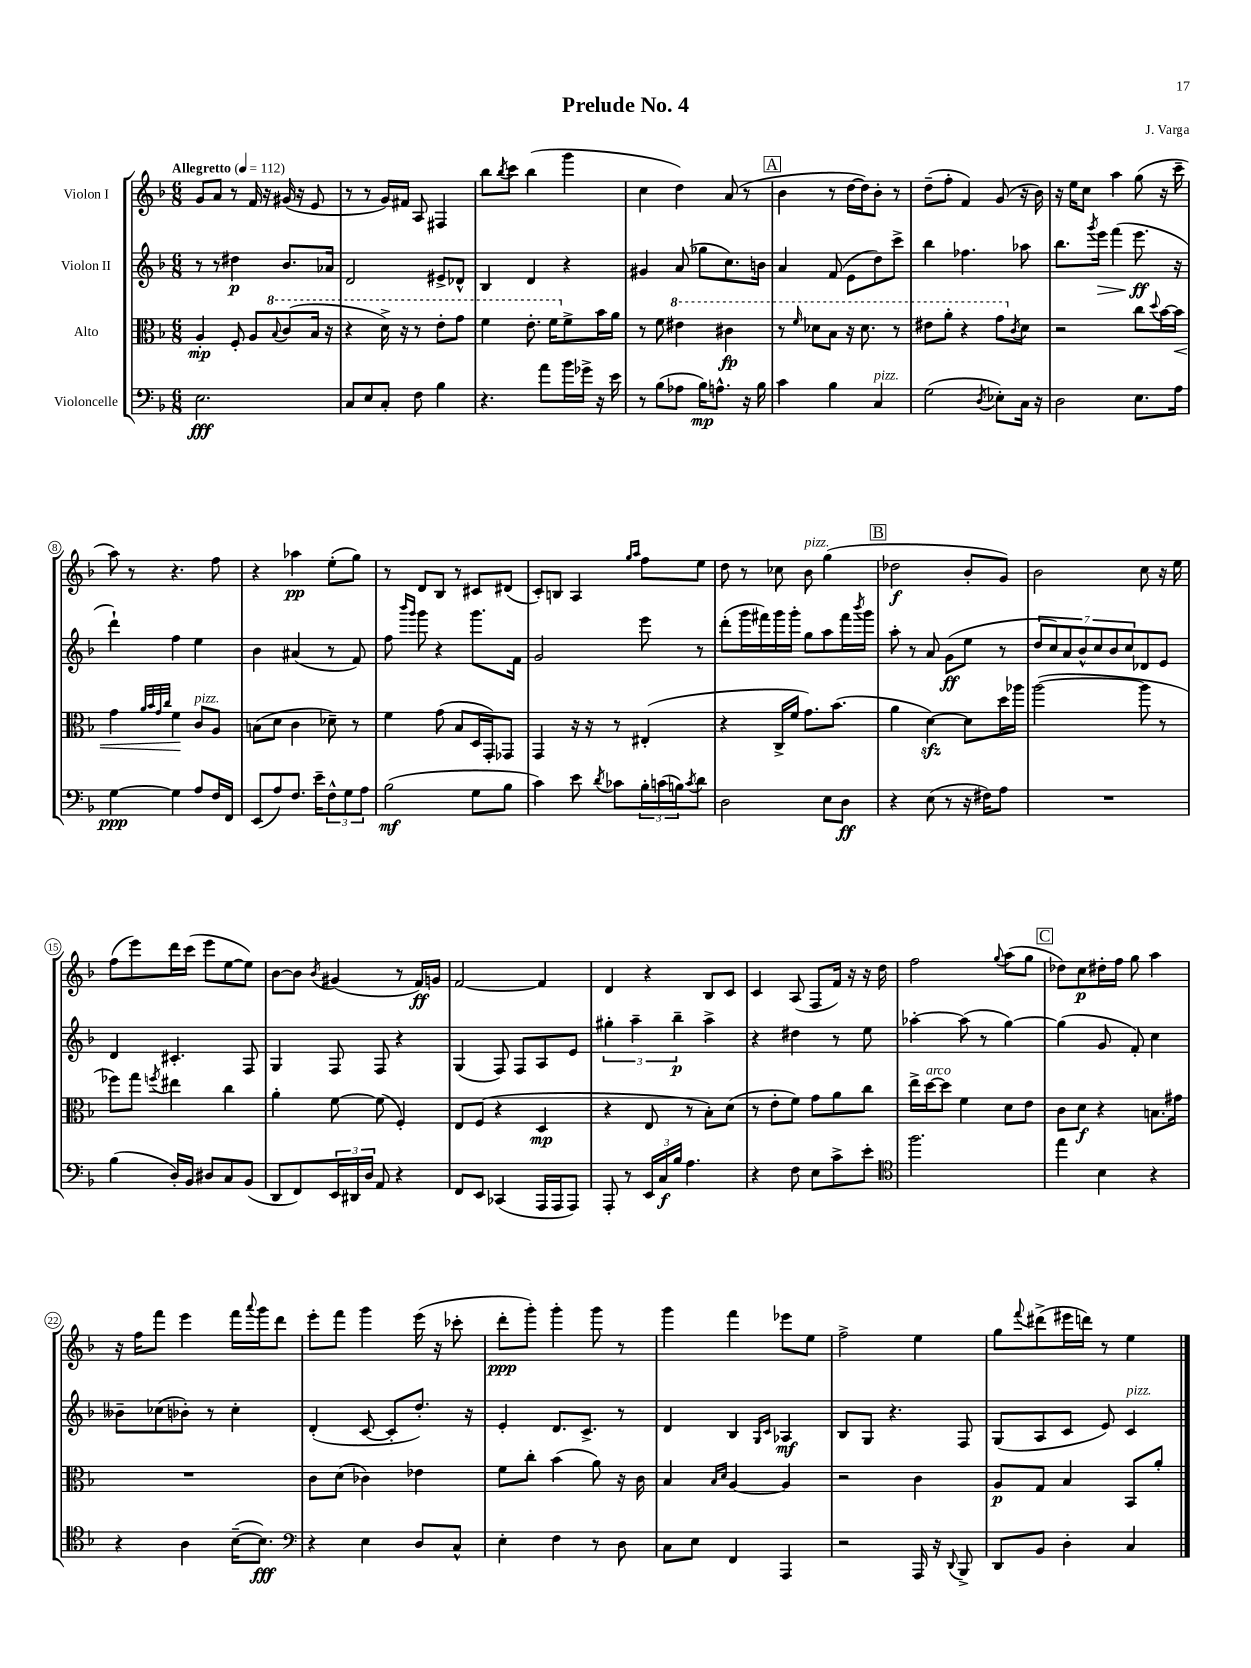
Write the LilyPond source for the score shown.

\header { title = "Prelude No. 4" composer = "J. Varga" }
<<
\new StaffGroup <<
\new Staff = "s0" \with { instrumentName = "Violon I" } {
    \clef treble \key f \major \numericTimeSignature \time 6/8 \tempo "Allegretto" 4 = 112
    g'8 a'8 r8 f'16 r16 gis'16( r16 e'8 |
    r8 r8 g'16) fis'16 a8 fis4 |
    bes''8 \acciaccatura { bes''8 } c'''8 bes''4( g'''4 |
    c''4 d''4) a'8( r8 |
    \mark \markup { \box "A" } bes'4 r8 d''16~ d''16) bes'8-. r8 |
    d''8--( f''8-. f'4) g'8( r16 bes'16) |
    r16 e''16 c''8 a''4 g''8( r16 c'''16-- |
    a''8) r8 r4. f''8 |
    r4 aes''4\pp e''8-.( g''8) |
    r8 d'8 bes8 r8 cis'8 dis'8( |
    c'8-.) b8 a4 \grace { g''16 a''16 } f''8 e''8 |
    d''8 r8 ces''8 bes'8^\markup { \italic "pizz." } g''4( |
    \mark \markup { \box "B" } des''2\f bes'8-. g'8) |
    bes'2 c''8 r16 e''16 |
    f''8( e'''8) d'''16 c'''16( e'''8 e''8~ e''8) |
    bes'8~ bes'8 \acciaccatura { bes'8 } gis'4( r8 f'16\ff) g'16 |
    f'2~ f'4 |
    d'4 r4 bes8 c'8 |
    c'4 a8( f8 f'16) r16 r16 d''16 |
    f''2 \appoggiatura { g''8 } a''8( g''8 |
    \mark \markup { \box "C" } des''8) c''8\p dis''16-. f''16 g''8 a''4 |
    r16 f''16 f'''8 e'''4 f'''16 \appoggiatura { a'''8 } g'''16 d'''8 |
    e'''8-. f'''8 g'''4 e'''16( r16 ces'''8-. |
    d'''8-.\ppp g'''8-.) g'''4-. g'''8 r8 |
    g'''4 f'''4 ees'''8 e''8 |
    f''2-> e''4 |
    g''8 \appoggiatura { f'''8 } dis'''8->( eis'''16 d'''16) r8 e''4 \bar "|." |
}
\new Staff = "s1" \with { instrumentName = "Violon II" } {
    \clef treble \key f \major \numericTimeSignature \time 6/8
    r8 r8 dis''4\p bes'8. aes'16 |
    d'2 eis'8-> des'8-^ |
    bes4 d'4 r4 |
    gis'4 a'8( ges''8 c''8.) b'16 |
    \mark \markup { \box "A" } a'4 f'8( e'8 d''8) c'''8-> |
    bes''4 fes''4. aes''8 |
    bes''8. \acciaccatura { g'''8 } e'''16\> f'''4( e'''8.\ff\! r16 |
    d'''4-!) f''4 e''4 |
    bes'4 ais'4( r8 f'8) |
    f''8 \grace { bes'''16 g'''16 } g'''8 r4 g'''8. f'16 |
    g'2 e'''8 r8 |
    d'''8-.( g'''16 fis'''16) g'''16 g'''16-. g''8 a''8 fis'''16 \acciaccatura { bes'''8 } g'''16 |
    \mark \markup { \box "B" } a''8-. r8 a'8 g'8\ff( e''8 r8 |
    \tuplet 7/4 { d''8 c''8) a'8 bes'8-^ c''8 bes'8 c''8 } des'8 e'8 |
    d'4 cis'4.-. f8 |
    g4 f8 f8 r4 |
    g4( f8) f8 a8 e'8 |
    \tuplet 3/2 { gis''4-. a''4-- bes''4--\p } a''4-> |
    r4 dis''4 r8 e''8 |
    aes''4~-. aes''8( r8 g''4~) |
    \mark \markup { \box "C" } g''4( g'8 f'8-.) c''4 |
    beses'8-- ces''8( bes'8-.) r8 ces''4-. |
    d'4-.( c'8~ c'8-. d''8.-.) r16 |
    e'4-. d'8. c'8.-> r8 |
    d'4 bes4 \grace { g16 c'16 } aes4\mf |
    bes8 g8 r4. f8 |
    g8( a8 c'8 e'8) c'4^\markup { \italic "pizz." } \bar "|." |
}
\new Staff = "s2" \with { instrumentName = "Alto" } {
    \clef alto \key f \major \numericTimeSignature \time 6/8
    a4-.\mp f8-. a8 \ottava #1 \appoggiatura { bes'8 } c''8( bes'16 r16 |
    r4 d''16->) r16 r8 e''8-. g''8 |
    f''4 e''8.-. f''16 \ottava #0 f'8-> bes'16 a'16 |
    r8 f'8 \ottava #1 eis''4 cis''4\fp |
    \mark \markup { \box "A" } r8 \grace { f''16 } des''8 bes'8 r16 des''8. r8 |
    eis''8 a''8-. r4 g''8 \ottava #0 \acciaccatura { c'8 } d'8 |
    r2 c''8 \appoggiatura { d''8 } bes'16~ bes'16\< |
    g'4 \grace { a'32 bes'32 g'32 c''32 } f'4\! c'8^\markup { \italic "pizz." } a8 |
    b8( d'8 c'4 des'8--) r8 |
    f'4 g'8( bes8 d16 g,16-.) ges,8 |
    g,4 r16 r16 r8 eis4-.( |
    r4 c16-> f'16 g'8.) bes'8.( |
    \mark \markup { \box "B" } a'4 d'4~\sfz) d'8 d''16 aes''16 |
    a''2~( a''8 r8 |
    fes''8) g''8 \acciaccatura { f''8 } eis''4 c''4 |
    a'4-. f'8~ f'8( f4-.) |
    e8 f8( r4 d4\mp |
    r4 e8 r8 bes8-.) d'8( |
    r8 e'8-. f'8) g'8 a'8 c''8 |
    e''16-> d''16~^\markup { \italic "arco" } d''8 f'4 d'8 e'8 |
    \mark \markup { \box "C" } c'8 d'8\f r4 b8. gis'16 |
    R2. |
    c'8 d'8( ces'4) ees'4 |
    f'8 c''8-. bes'4( a'8) r16 c'16 |
    bes4 \grace { bes16 d'16 } a4~ a4 |
    r2 c'4 |
    a8\p g8 bes4 bes,8 a'8-. \bar "|." |
}
\new Staff = "s3" \with { instrumentName = "Violoncelle" } {
    \clef bass \key f \major \numericTimeSignature \time 6/8
    e2.\fff |
    c8 e8 c8-. f8 bes4 |
    r4. a'8 bes'16 ges'16-> r16 e'16 |
    r8 bes8( aes8 bes16\mp) a8.-^ r16 bes16 |
    \mark \markup { \box "A" } c'4 bes4 c4^\markup { \italic "pizz." } |
    g2( \acciaccatura { d8 } ees8-.) c16 r16 |
    d2 e8. a16 |
    g4~\ppp g4 a8 f16 f,16 |
    e,8( a8) f8. e'16-- \tuplet 3/2 { f8-^ g8 a8 } |
    bes2\mf( g8 bes8 |
    c'4) e'8 \acciaccatura { d'8 } ces'8 \tuplet 3/2 { bes16-. c'16( b16) } \acciaccatura { c'8 } d'8 |
    d2 e8 d8\ff |
    \mark \markup { \box "B" } r4 e8( r8 r16 fis16) a8 |
    R2. |
    bes4( d16-.) bes,16 dis8 c8 bes,8( |
    d,8 f,8) \tuplet 3/2 { e,16 dis,16 d16 } a,8 r4 |
    f,8 e,8 ces,4( a,,16 a,,16 a,,8) |
    a,,8-. r8 \tuplet 3/2 { e,16 c16\f bes16 } a4. |
    r4 f8 e8 c'8-> e'8-. |
    \clef tenor f''2. |
    \mark \markup { \box "C" } e''4 bes4 r4 |
    r4 a4 bes16~--( bes8.\fff) |
    \clef bass r4 e4 d8 c8-^ |
    e4-. f4 r8 d8 |
    c8 e8 f,4 a,,4 |
    r2 a,,16 r16 \appoggiatura { d,8 } bes,,8-> |
    d,8 bes,8 d4-. c4 \bar "|." |
}
>>
>>
\layout { \context { \Score \override BarNumber.stencil = #(make-stencil-circler 0.1 0.3 ly:text-interface::print) } }
